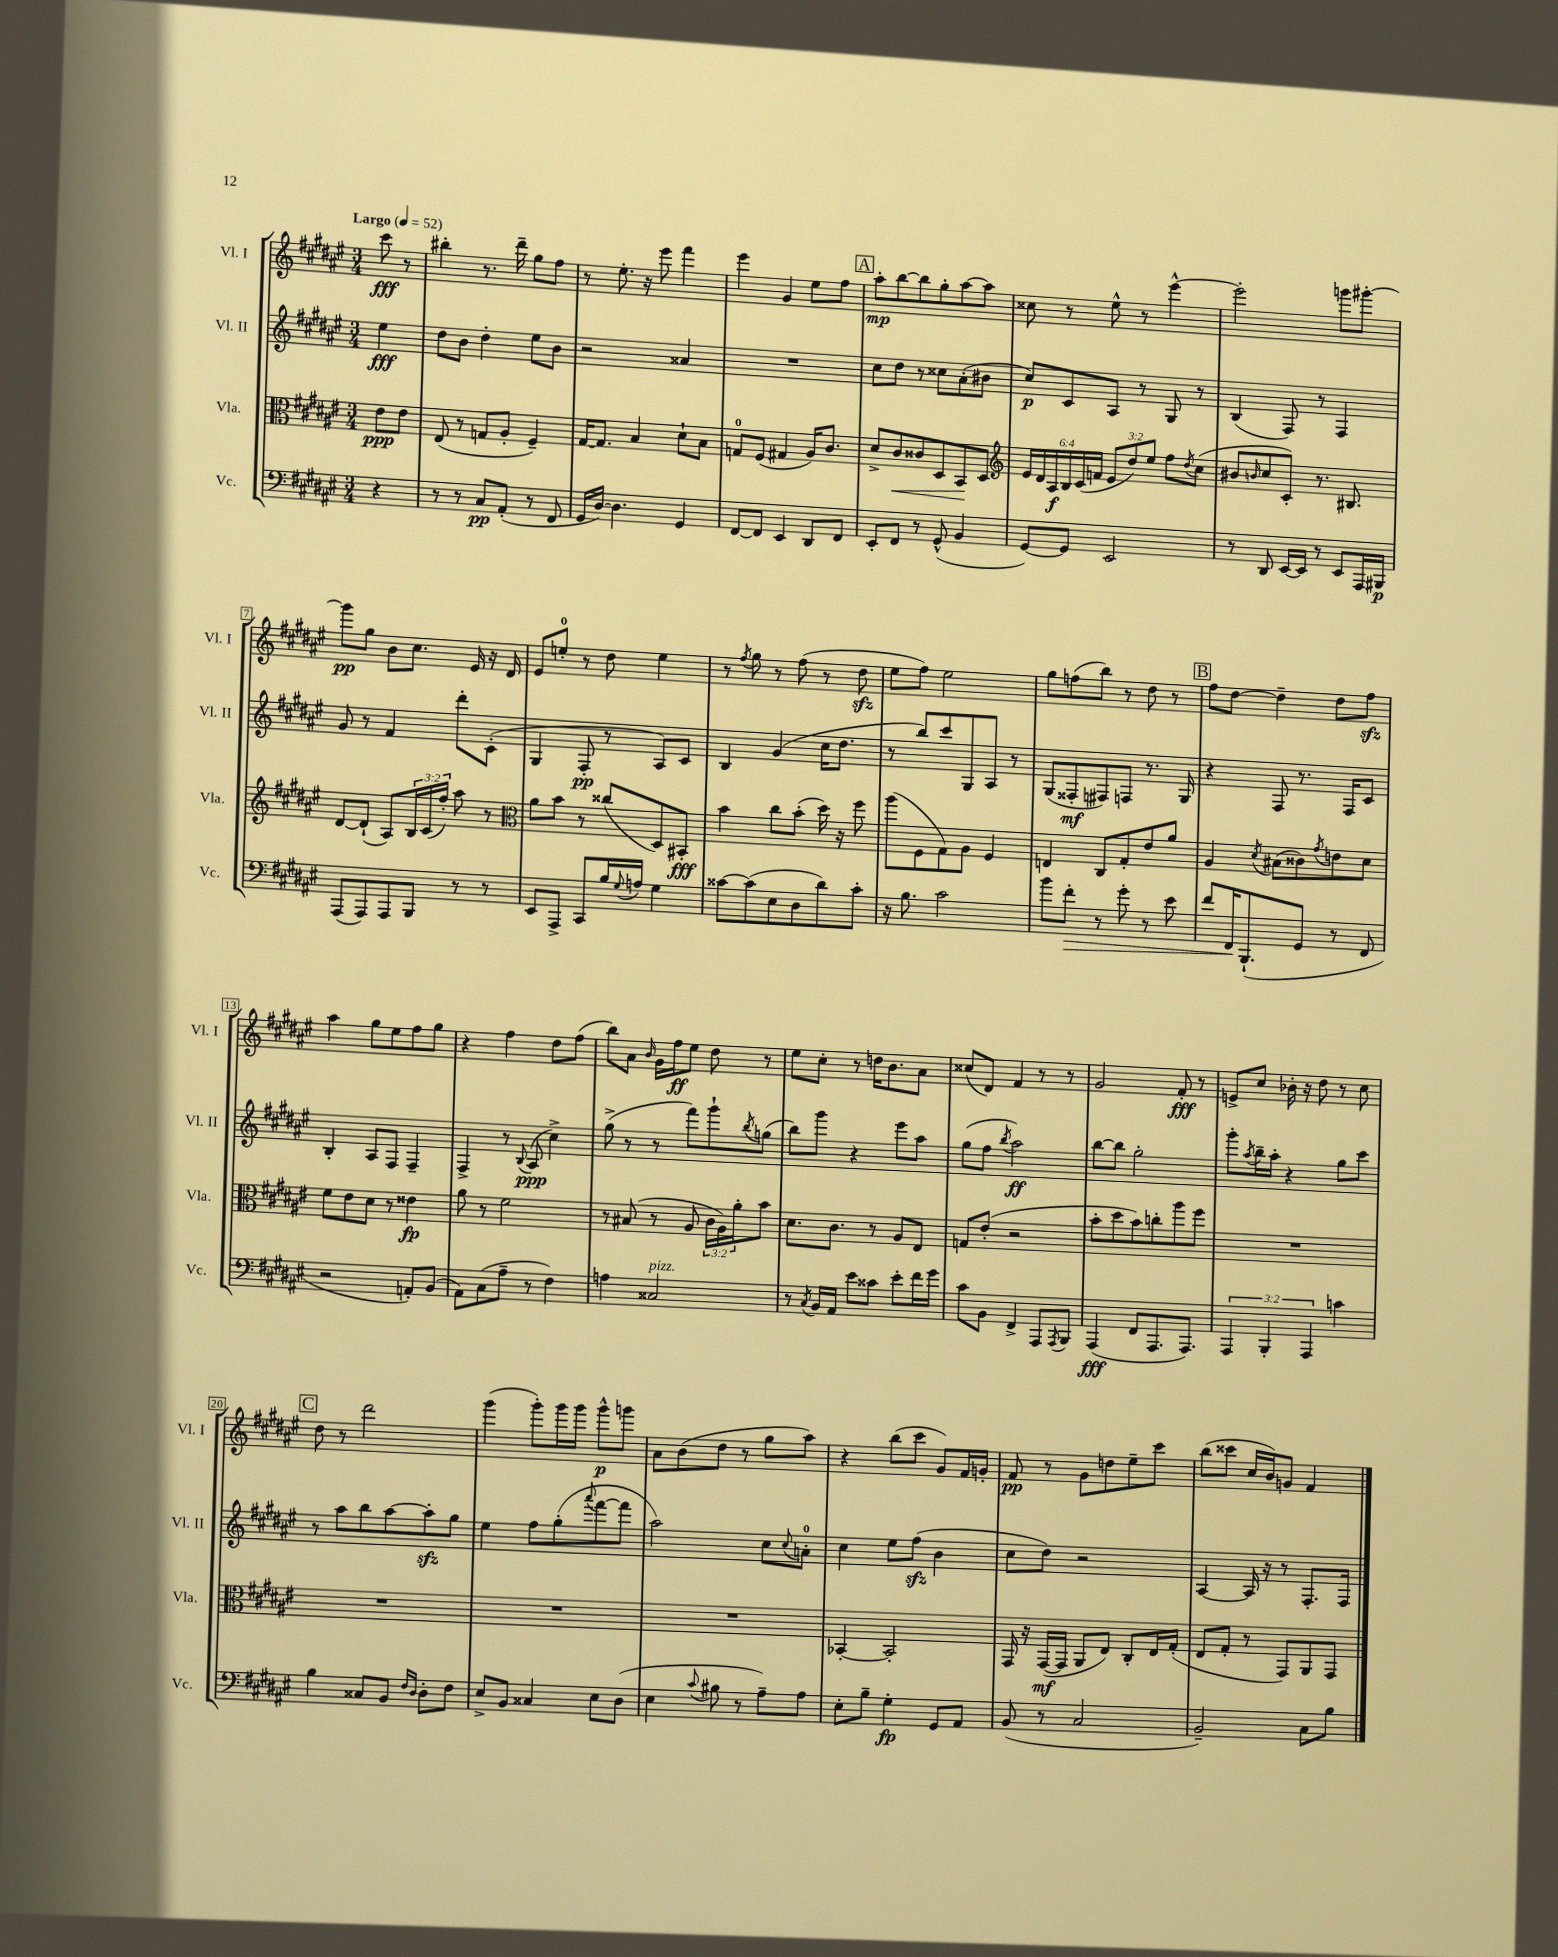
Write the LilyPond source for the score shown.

<<
\new StaffGroup <<
\new Staff = "s0" \with { instrumentName = "Vl. I" shortInstrumentName = "Vl. I" } {
    \clef treble \key fis \major \numericTimeSignature \time 3/4 \partial 4 \tempo "Largo" 4 = 52
    cis'''8\fff r8 |
    bis''4-. r8. dis'''16-- gis''8 fis''8 |
    r8 eis''8.-. r16 eis'''8 fis'''4 |
    eis'''4 gis'4 eis''8 fis''8 |
    \mark \markup { \box "A" } ais''8-.\mp b''8~ b''8 gis''8-. ais''8~ ais''8 |
    cisis''8 r8 eis''8-^ r8 eis'''4~-^ |
    eis'''2-. g'''8 gis'''8~-. |
    gis'''8\pp gis''8 b'8 cis''8. eis'16 r16 dis'16 |
    eis'8 e''8-0-. r8 dis''8 e''4 |
    r8 \acciaccatura { fis''8 } gis''8 r8 fis''8( r8 dis''8\sfz |
    eis''8 fis''8) eis''2 |
    gis''8 f''8( b''8) r8 dis''8 r8 |
    \mark \markup { \box "B" } fis''8 dis''8~ dis''4-- dis''8 fis''8\sfz |
    ais''4 gis''8 eis''8 fis''8 gis''8 |
    r4 fis''4 dis''8 fis''8( |
    b''8) ais'8 \grace { b'16 } gis'16 fis''16\ff eis''8 dis''8 r8 |
    eis''8 cis''8-. r8 d''16 b'8. ais'8 |
    cisis''8( dis'8) fis'4 r8 r8 |
    gis'2 fis'8-.\fff r8 |
    e'8-> cis''8 bes'16-. r16 dis''8 r8 cis''8 |
    \mark \markup { \box "C" } dis''8 r8 dis'''2 |
    gis'''4( gis'''8-.) gis'''16 gis'''16 gis'''8-^\p g'''8 |
    ais'8 b'8( dis''8 r8 gis''8 ais''8) |
    r4 b''8( cis'''8 gis'8) fis'16 g'16-. |
    fis'8\pp r8 gis'8 d''8 eis''8-- cis'''8 |
    b''8( cisis'''8 cis''16 b'16) g'8 fis'4 \bar "|." |
}
\new Staff = "s1" \with { instrumentName = "Vl. II" shortInstrumentName = "Vl. II" } {
    \clef treble \key fis \major \numericTimeSignature \time 3/4 \partial 4
    eis''4\fff |
    dis''8 b'8 dis''4-. eis''8 b'8 |
    r2 aisis'4 |
    R2. |
    \mark \markup { \box "A" } cis''8 dis''8 r8 cisis''8 ais'8-.( bis'8 |
    cis''8\p) cis'8 ais8 r8 gis8 r8 |
    b4( fis8) r8 fis4 |
    gis'8 r8 fis'4 dis'''8-. cis'8-.( |
    gis4 fis8-.\pp r8 ais8) cis'8 |
    b4 gis'4( cis''16 dis''8. |
    r8 b''8) cis'''8 gis8 ais8 r8 |
    gis8( fisis8-.\mf fis8) f8 r8. gis16 |
    \mark \markup { \box "B" } r4 fis8 r8. fis16 cis'8 |
    b4-. ais8 fis8 fis4-- |
    fis4-> r8 \appoggiatura { b8 } ais8\ppp( cis''4->) |
    gis''8->( r8 r8 fis'''8) gis'''8-! \acciaccatura { b''8 } g''8( |
    b''8) gis'''8 r4 eis'''8 ais''8 |
    gis''8( fis''8 \acciaccatura { b''8 } ais''2\ff) |
    b''8~ b''8 gis''2-. |
    gis'''8-. \acciaccatura { ais''8 } b''16-- ais''16-. r4 gis''8 cis'''8 |
    \mark \markup { \box "C" } r8 ais''8 b''8 ais''8~ ais''8-.\sfz gis''8 |
    eis''4 fis''8 gis''8-.( \appoggiatura { ais'''8 } fis'''8~ fis'''8 |
    ais''2) cis''8 \appoggiatura { cis''8 } a'8-0-. |
    cis''4 eis''8 fis''8\sfz( b'4 |
    cis''8 dis''8) r2 |
    ais4~ ais16 r16 r8 fis8.-. fis16 \bar "|." |
}
\new Staff = "s2" \with { instrumentName = "Vla." shortInstrumentName = "Vla." } {
    \clef alto \key fis \major \numericTimeSignature \time 3/4 \override Staff.TupletNumber.text = #tuplet-number::calc-fraction-text \partial 4
    eis'8\ppp eis'8 |
    eis8( r8 g8 ais8-. fis4--) |
    gis16~ gis8. b4 dis'8-! b8 |
    g8-0 fis8( gis4 ais16) cis'8. |
    \mark \markup { \box "A" } dis'8-> cis'8\< cisis'8 dis8 b,8\! dis8 |
    \clef treble \tuplet 6/4 { eis'16 dis'16 ais16\f b16 cis'16( f'16 } \tuplet 3/2 { eis'8 dis''8) eis''8 } fis''8 \acciaccatura { dis''8 } cis''8( |
    bis'8 \grace { b'16 } cis''8 cis'8-.) r8. bis8. |
    dis'8~ dis'8-!( ais8) \tuplet 3/2 { b16 cis'16( fis''16-.) } ais''8 r8 |
    \clef alto ais'8 b'8 r8 cisis''8( dis8) bis,8-.\fff |
    b'4 cis''8 b'8-.( dis''16) r16 fis''8 |
    ais''8( fis8 gis8) ais8 fis4 |
    e4 cis8 gis8-. eis'8 ais'8 |
    \mark \markup { \box "B" } ais4 \acciaccatura { dis'8 } bis8( cisis'8) \acciaccatura { gis'8 } e'8 dis'8 |
    fis'8 eis'8 dis'8 r8 eisis'4\fp |
    ais'8 r8 fis'2 |
    r8 bis8( r8 ais8 \tuplet 3/2 { cis'16 ais16) ais'16-. } b'8 |
    dis'8. cis'8. r8 ais8 eis8 |
    g8 eis'8-.( r2 |
    b'8-. dis''8 b'8) c''8-. ais''8 fis''8 |
    R2. |
    \mark \markup { \box "C" } R2. |
    R2. |
    R2. |
    bes,4~-. bes,2-. |
    gis,16 r16 gis,16~\mf( gis,16 ais,8 eis8) cis8-. eis16 gis16-.( |
    eis8 gis8-. r8 gis,8) ais,8 gis,8 \bar "|." |
}
\new Staff = "s3" \with { instrumentName = "Vc." shortInstrumentName = "Vc." } {
    \clef bass \key fis \major \numericTimeSignature \time 3/4 \override Staff.TupletNumber.text = #tuplet-number::calc-fraction-text \partial 4
    r4 |
    r8 r8 cis8\pp ais,8-.( r8 fis,8 |
    gis,16 dis16~) dis4. gis,4 |
    fis,8~ fis,8 eis,4 dis,8 fis,8 |
    \mark \markup { \box "A" } eis,8-. fis,8 r8 gis,8-^( b,4 |
    gis,8~) gis,8 eis,2 |
    r8 dis,8 eis,16~ eis,16 r8 eis,8 ais,,16 bis,,16\p |
    ais,,8( ais,,8) ais,,8 b,,8 r8 r8 |
    eis,8 ais,,8-> cis,8 b16 \appoggiatura { gis8 } a16 gis4 |
    cisis'8~ cisis'8( eis8 dis8 dis'8) cisis'8-. |
    r16 b8. cis'2 |
    b'8 fis'8-.\> r8 gis'8-. r8 eis'8 |
    \mark \markup { \box "B" } fis'8 fis,16\! b,,8.-!( gis,8 r8 fis,8 |
    r2 a,8-.) b,8( |
    ais,8) cis8( ais8-- r8 fis4) |
    a4 cisis2^\markup { \italic "pizz." } |
    r8 \acciaccatura { cis8 } b,16 ais,16 eis'8 cisis'8 eis'8-. fis'16 gis'16 |
    cis'8 b,8 fis,4-> ais,,8 \acciaccatura { ais,,8 } b,,8 |
    ais,,4\fff( fis,8 ais,,8. ais,,8.) |
    \tuplet 3/2 { ais,,4 b,,4-. ais,,4 } c'4 |
    \mark \markup { \box "C" } b4 cisis8 b,8 \grace { fis16 dis16 } dis8-. fis8 |
    eis8-> b,8 cisis4 eis8 dis8( |
    eis4 \appoggiatura { cis'8 } bis8 r8 ais8--) ais8 |
    eis8-. b8-- gis4-.\fp gis,8 ais,8 |
    b,8( r8 cis2 |
    b,2--) cis8 b8 \bar "|." |
}
>>
>>
\layout { \context { \Score \override BarNumber.stencil = #(make-stencil-boxer 0.1 0.3 ly:text-interface::print) } }
